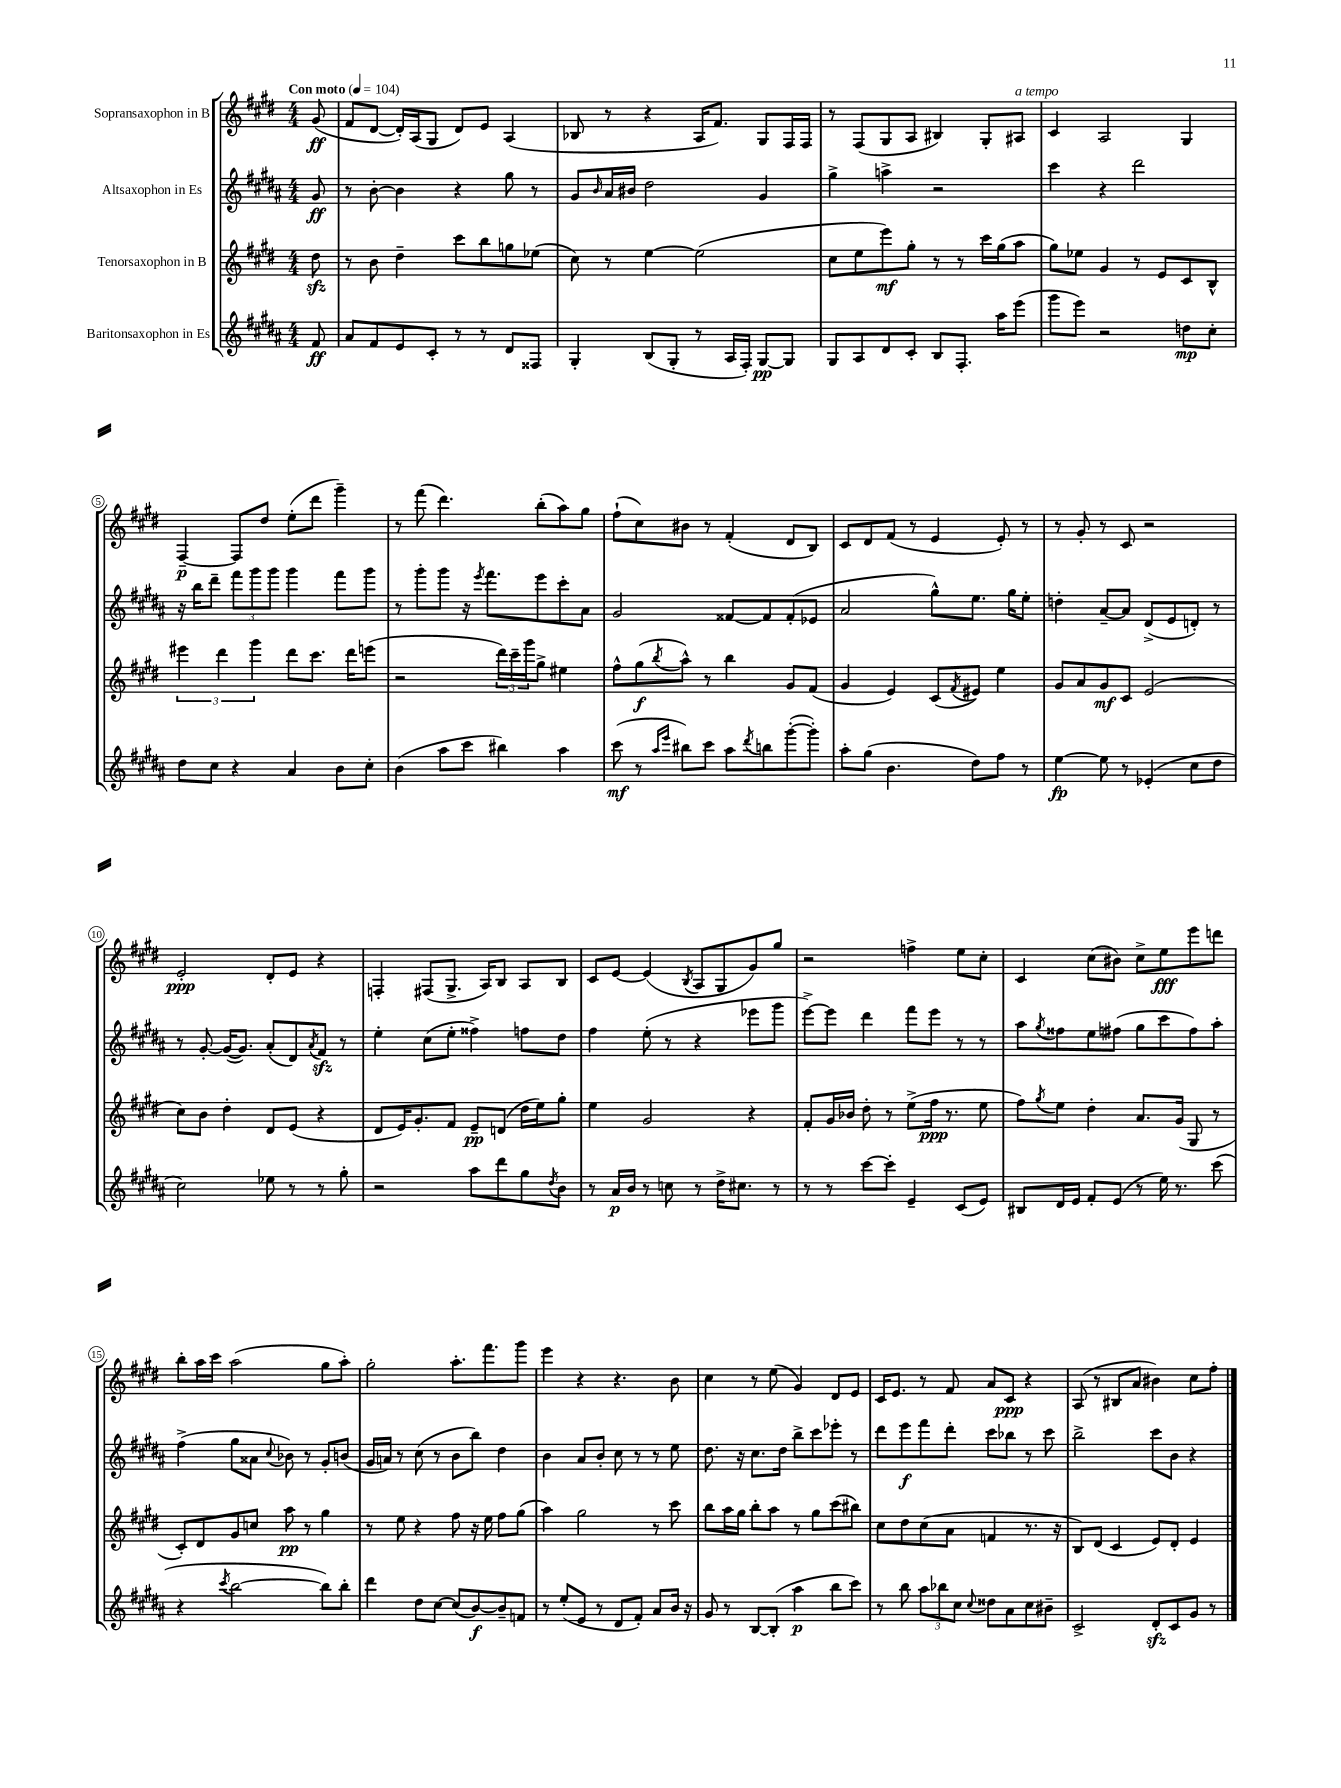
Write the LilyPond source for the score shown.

<<
\new StaffGroup <<
\new Staff = "s0" \with { instrumentName = "Sopransaxophon in B" } {
    \clef treble \key e \major \numericTimeSignature \time 4/4 \partial 8 \tempo "Con moto" 4 = 104
    gis'8\ff( |
    fis'8 dis'8~ dis'16-.) a16( gis8 dis'8) e'8 a4( |
    bes8 r8 r4 a16 fis'8.) gis8 fis16 fis16 |
    r8 fis8( gis8 a8 bis4) gis8-. ais8^\markup { \italic "a tempo" } |
    cis'4 a2 gis4 |
    fis4~--\p fis8 dis''8 e''8-.( dis'''8 gis'''4--) |
    r8 fis'''8( dis'''4.) b''8-.( a''8) gis''8 |
    fis''8-!( cis''8) bis'8 r8 fis'4-.( dis'8 b8) |
    cis'8 dis'8 fis'8( r8 e'4 e'8-.) r8 |
    r8 gis'8-. r8 cis'8 r2 |
    e'2-.\ppp dis'8-. e'8 r4 |
    f4-. fis8( gis8.-> a16) b8 a8 b8 |
    cis'8 e'8~ e'4( \acciaccatura { b8 } a8 gis8 gis'8) gis''8 |
    r2 f''4-> e''8 cis''8-. |
    cis'4 cis''8( bis'8) cis''8-> e''8\fff e'''8 d'''8 |
    b''8-. a''16 cis'''16 a''2( gis''8 a''8-.) |
    gis''2-. a''8.-. fis'''8. gis'''8 |
    e'''4 r4 r4. b'8 |
    cis''4 r8 e''8( gis'4) dis'8 e'8 |
    cis'16 e'8. r8 fis'8 a'8 cis'8\ppp r4 |
    a8( r8 bis8 a'8 bis'4) cis''8 fis''8-. \bar "|." |
}
\new Staff = "s1" \with { instrumentName = "Altsaxophon in Es" } {
    \clef treble \key b \major \numericTimeSignature \time 4/4 \partial 8
    gis'8\ff |
    r8 b'8~-. b'4 r4 gis''8 r8 |
    gis'8 \grace { b'16 } ais'16 bis'16 dis''2 gis'4 |
    gis''4-> a''4-> r2 |
    cis'''4 r4 dis'''2 |
    r16 b''16 dis'''8-- \tuplet 3/2 { fis'''8 gis'''8 gis'''8 } gis'''4 fis'''8 gis'''8 |
    r8 gis'''8-. gis'''8 r16 \acciaccatura { e'''8 } fis'''8. e'''8 cis'''8-. ais'8 |
    gis'2 fisis'8~ fisis'8 fisis'8-.( ees'8 |
    ais'2 gis''8-^) e''8. gis''16 e''8-. |
    d''4-. ais'8~-- ais'8 dis'8->( e'8 d'8-.) r8 |
    r8 gis'8~-. gis'16~( gis'8.) ais'8-.( dis'8) \acciaccatura { ais'8 } fis'8\sfz r8 |
    e''4-. cis''8( e''8-. fisis''4->) f''8 dis''8 |
    fis''4 e''8-.( r8 r4 ees'''8 gis'''8 |
    e'''8~->) e'''8 dis'''4 fis'''8 e'''8 r8 r8 |
    ais''8 \acciaccatura { gis''8 } fisis''8 e''8 fis''8( gis''8 cis'''8 fis''8) ais''8-. |
    fis''4->( gis''8 aisis'8 \appoggiatura { cis''8 } bes'8) r8 gis'8-. b'8( |
    gis'16 a'16) r8 cis''8( r8 b'8 b''8) dis''4 |
    b'4 ais'8 b'8-. cis''8 r8 r8 e''8 |
    dis''8. r16 cis''8. dis''16 b''8-> cis'''8 ees'''8-. r8 |
    dis'''8 e'''8\f fis'''8 dis'''8-. cis'''8 bes''8 r8 cis'''8 |
    b''2-> cis'''8 b'8 r4 \bar "|." |
}
\new Staff = "s2" \with { instrumentName = "Tenorsaxophon in B" } {
    \clef treble \key e \major \numericTimeSignature \time 4/4 \partial 8
    dis''8\sfz |
    r8 b'8 dis''4-- cis'''8 b''8 g''8 ees''8( |
    cis''8) r8 e''4~ e''2( |
    cis''8 e''8 e'''8\mf) gis''8-. r8 r8 cis'''16 gis''16( a''8 |
    gis''8) ees''8 gis'4 r8 e'8 cis'8 b8-^ |
    \tuplet 3/2 { eis'''4 dis'''4 gis'''4 } dis'''8 cis'''8. dis'''16 e'''8( |
    r2 \tuplet 3/2 { dis'''16) cis'''16-- gis'''16 } gis''8-> eis''4 |
    fis''8-^ gis''8\f( \acciaccatura { b''8 } a''8-^) r8 b''4 gis'8 fis'8( |
    gis'4 e'4) cis'8( \acciaccatura { fis'8 } eis'8) e''4 |
    gis'8 a'8 gis'8\mf cis'8 e'2( |
    cis''8) b'8 dis''4-. dis'8 e'8( r4 |
    dis'8 e'16) gis'8.-. fis'8 e'8--\pp d'8( dis''16 e''16) gis''8-. |
    e''4 gis'2 r4 |
    fis'8-. gis'16 bes'16 dis''8-. r8 e''8->( fis''16\ppp r8. e''8 |
    fis''8) \acciaccatura { gis''8 } e''8 dis''4-. a'8. gis'16( gis8 r8 |
    cis'8-.) dis'8 gis'8 c''8 a''8\pp r8 gis''4 |
    r8 e''8 r4 fis''8 r16 e''16 fis''8 gis''8( |
    a''4) gis''2 r8 cis'''8 |
    b''8 a''16 gis''16 b''8-. a''8 r8 gis''8 cis'''8( bis''8) |
    cis''8 dis''8 cis''8( a'8 f'4 r8. r16 |
    b8) dis'8( cis'4 e'8) dis'8-. e'4 \bar "|." |
}
\new Staff = "s3" \with { instrumentName = "Baritonsaxophon in Es" } {
    \clef treble \key b \major \numericTimeSignature \time 4/4 \partial 8
    fis'8\ff |
    ais'8 fis'8 e'8 cis'8-. r8 r8 dis'8 fisis8 |
    gis4-. b8( gis8-. r8 ais16 fis16-.) gis8~\pp gis8 |
    gis8 ais8 dis'8 cis'8-. b8 fis8.-. ais''16 e'''8( |
    gis'''8 e'''8) r2 d''8\mp cis''8-. |
    dis''8 cis''8 r4 ais'4 b'8 cis''8-. |
    b'4( ais''8 cis'''8 bis''4) ais''4 |
    cis'''8\mf( r8 \grace { ais''16 e'''16 } bis''8) cis'''8 ais''8 \acciaccatura { dis'''8 } b''8 gis'''8~-.( gis'''8-.) |
    ais''8-. gis''8( b'4. dis''8) fis''8 r8 |
    e''4~\fp e''8 r8 ees'4-.( cis''8 dis''8 |
    cis''2) ees''8 r8 r8 gis''8-. |
    r2 ais''8 dis'''8 gis''8 \acciaccatura { dis''8 } b'8 |
    r8 ais'16\p b'16 r8 c''8 r8 dis''16-> cis''8. r8 |
    r8 r8 cis'''8~ cis'''8-. e'4-- cis'8( e'8) |
    bis8 dis'16 e'16 fis'8-. e'8( r8 e''16) r8. cis'''8( |
    r4 \acciaccatura { cis'''8 } b''2~ b''8) b''8-. |
    dis'''4 dis''8 cis''8~ cis''8( b'8~\f) b'8-- f'8 |
    r8 e''8-.( e'8 r8 dis'8 fis'8-.) ais'8 b'16 r16 |
    gis'8 r8 b8~ b8-.( ais''4\p b''8 cis'''8) |
    r8 b''8 \tuplet 3/2 { ais''8 bes''8 cis''8 } \appoggiatura { cis''8 } disis''8 ais'8 cis''8 bis'8-- |
    cis'2-> dis'8-.\sfz cis'8 gis'8 r8 \bar "|." |
}
>>
>>
\layout { \context { \Score \override BarNumber.stencil = #(make-stencil-circler 0.1 0.3 ly:text-interface::print) } }
